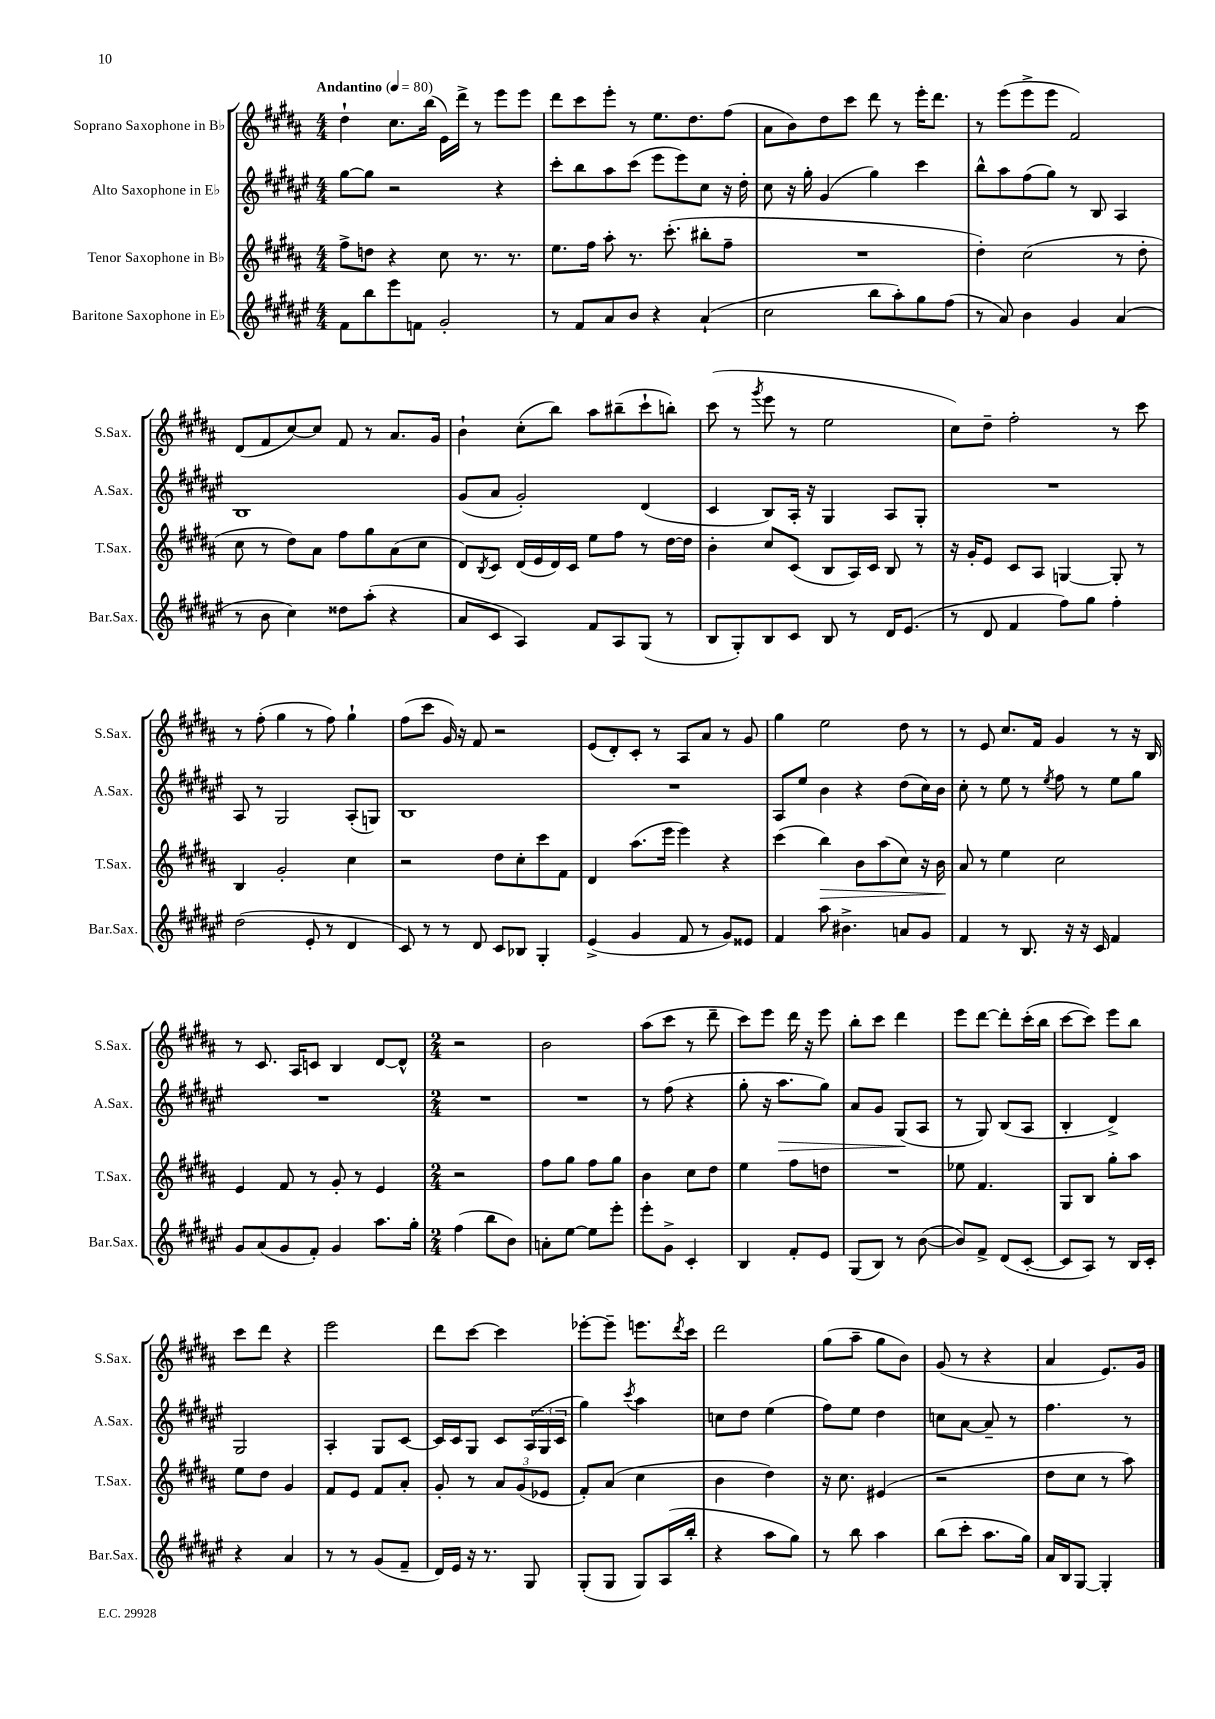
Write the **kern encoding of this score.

**kern	**kern	**dynam	**kern	**dynam	**kern
*part4	*part3	*part3	*part2	*part2	*part1
*staff4	*staff3	*staff3	*staff2	*staff2	*staff1
*I"Baritone Saxophone in E♭	*I"Tenor Saxophone in B♭	*	*I"Alto Saxophone in E♭	*	*I"Soprano Saxophone in B♭
*I'Bar.Sax.	*I'T.Sax.	*	*I'A.Sax.	*	*I'S.Sax.
*clefG2	*clefG2	*	*clefG2	*	*clefG2
*k[f#c#g#d#a#e#]	*k[f#c#g#d#a#]	*	*k[f#c#g#d#a#e#]	*	*k[f#c#g#d#a#]
*M4/4	*M4/4	*	*M4/4	*	*M4/4
*MM80	*MM80	*	*MM80	*	*MM80
=1	=1	=1	=1	=1	=1
!	!	!	!	!	!LO:TX:a:B:t=Andantino
8f#\L	8ff#^\L	.	[8gg#\L	.	4dd#`\
8bb\	8ddn\J	.	8gg#\J]	.	.
8eee#\	4r	.	2r	.	8.cc#\L
8fn\J	.	.	.	.	.
.	.	.	.	.	(16bb\Jk
2g#'/	8cc#\	.	.	.	16e\LL)
.	.	.	.	.	16ddd#^\JJ
.	8.r	.	.	.	8r
.	.	.	4r	.	8eee\L
.	8.r	.	.	.	.
.	.	.	.	.	8eee\J
=2	=2	=2	=2	=2	=2
8r	8.ee\L	.	8ccc#'\L	.	8ddd#\L
8f#/L	.	.	8bb\	.	8ccc#\
.	16ff#\Jk	.	.	.	.
8a#/	8aa#'\	.	8aa#\	.	8eee'\J
8b/J	8.r	.	(8ccc#\J	.	8r
4r	.	.	8eee#\L	.	8.ee\L
.	(8.ccc#'\	.	.	.	.
.	.	.	8eee#\)	.	.
.	.	.	.	.	8.dd#\
(4a#`/	8bb#X'\L	.	8cc#\J	.	.
.	8ff#~\J	.	16r	.	(8ff#\J
.	.	.	16dd#'\	.	.
=3	=3	=3	=3	=3	=3
2cc#\	1r	.	8cc#\	.	8a#\L
.	.	.	16r	.	8b\)
.	.	.	16gg#'\	.	.
.	.	.	(4g#/	.	8dd#\
.	.	.	.	.	8ccc#\J
8bb\L	.	.	4gg#\)	.	8ddd#\
8aa#'\)	.	.	.	.	8r
8gg#\	.	.	4ccc#\	.	16eee'\KL
.	.	.	.	.	8.ddd#\J
(8ff#\J	.	.	.	.	.
=4	=4	=4	=4	=4	=4
8r	4dd#'\)	.	8bb^^\L	.	8r
8a#/)	.	.	8aa#\	.	(8eee\L
4b\	(2cc#\	.	(8ff#\	.	8eee^\
.	.	.	8gg#\J)	.	8eee\J
4g#/	.	.	8r	.	2f#/)
.	.	.	8B/	.	.
(4a#/	8r	.	4A#/	.	.
.	8dd#'\	.	.	.	.
!!LO:LB:g=z
=5	=5	=5	=5	=5	=5
8r	8cc#\	.	1B	.	(8d#/L
8b\	8r	.	.	.	8f#/
4cc#\)	8dd#\L)	.	.	.	[8cc#/)
.	8a#\J	.	.	.	8cc#/J]
8dd##X\L	8ff#\L	.	.	.	8f#/
(8aa#'\J	8gg#\	.	.	.	8r
4r	(8a#\	.	.	.	8.a#/L
.	8cc#\J	.	.	.	.
.	.	.	.	.	16g#/Jk
=6	=6	=6	=6	=6	=6
8a#/L	8d#/L)	.	(8g#/L	.	4b`\
.	8qB/	.	.	.	.
8c#/J	8c#/J	.	8a#/J	.	.
4A#/)	(16d#/LL	.	2g#'/)	.	(8cc#'\L
.	16e/	.	.	.	.
.	16d#/)	.	.	.	8bb\J)
.	16c#/JJ	.	.	.	.
8f#/L	8ee\L	.	.	.	8aa#\L
8A#/	8ff#\J	.	.	.	(8bb#X~\
(8G#/J	8r	.	(4d#/	.	8ccc#`\
8r	[16dd#\LL	.	.	.	8bbn'\J)
.	16dd#\JJ]	.	.	.	.
=7	=7	=7	=7	=7	=7
8B/L	4b'\	.	4c#/	.	(8ccc#\
8G#'/)	.	.	.	.	8r
.	.	.	.	.	8qggg#/
8B/	8cc#/L	.	8B/L)	.	8eee\
8c#/J	(8c#/J	.	16A#'/Jk	.	8r
.	.	.	16r	.	.
8B/	8B/L	.	4G#/	.	2ee\
8r	16A#/L)	.	.	.	.
.	16c#/JJ	.	.	.	.
16d#/KL	8B/	.	8A#/L	.	.
(8.e#/J	.	.	.	.	.
.	8r	.	8G#'/J	.	.
=8	=8	=8	=8	=8	=8
8r	16r	.	1r	.	8cc#\L)
.	16g#'/KL	.	.	.	.
8d#/	8e/J	.	.	.	8dd#~\J
4f#/	8c#/L	.	.	.	2ff#'\
.	8A#/J	.	.	.	.
8ff#\L)	[4Gn/	.	.	.	.
8gg#\J	.	.	.	.	.
4ff#'\	8G'/]	.	.	.	8r
.	8r	.	.	.	8ccc#\
!!LO:LB:g=z
=9	=9	=9	=9	=9	=9
(2dd#\	4B/	.	8A#/	.	8r
.	.	.	8r	.	(8ff#'\
.	2g#'/	.	2G#/	.	4gg#\
8e#'/	.	.	.	.	8r
8r	.	.	.	.	8ff#\)
4d#/	4cc#\	.	(8A#'/L	.	4gg#`\
.	.	.	8Gn/J)	.	.
=10	=10	=10	=10	=10	=10
8c#/)	2r	.	1B	.	(8ff#\L
8r	.	.	.	.	8ccc#\J
8r	.	.	.	.	16g#/)
.	.	.	.	.	16r
8d#/	.	.	.	.	8f#/
8c#/L	8dd#\L	.	.	.	2r
8B-X/J	8cc#'\	.	.	.	.
4G#'/	8ccc#\	.	.	.	.
.	8f#\J	.	.	.	.
=11	=11	=11	=11	=11	=11
(4e#^/	4d#/	.	1r	.	(8e/L
.	.	.	.	.	8d#'/)
4g#/	(8.aa#\L	.	.	.	8c#'/J
.	.	.	.	.	8r
.	16eee\Jk	.	.	.	.
8f#/	4eee\)	.	.	.	8A#/L
8r	.	.	.	.	8a#/J
8g#/L)	4r	.	.	.	8r
8e##X/J	.	.	.	.	8g#/
=12	=12	=12	=12	=12	=12
4f#/	(4ccc#\	.	8A#/L	.	4gg#\
.	.	.	8ee#/J	.	.
!	!	!LO:HP:b	!	!	!
8aa#\	4bb\)	>	4b\	.	2ee\
4.b#X^\	.	.	.	.	.
.	8b\L	.	4r	.	.
.	(8aa#\	.	.	.	.
8an/L	8cc#\J)	.	(8dd#\L	.	8dd#\
8g#/J	16r	.	16cc#\L)	.	8r
.	16b\	.	16b\JJ	.	.
.	.	]	.	.	.
=13	=13	=13	=13	=13	=13
4f#/	8a#/	.	8cc#'\	.	8r
.	8r	.	8r	.	8e/
8r	4ee\	.	8ee#\	.	8.cc#/L
8.B/	.	.	8r	.	.
.	.	.	.	.	16f#/Jk
.	.	.	8qee#/	.	.
.	2cc#\	.	8ff#\	.	4g#/
16r	.	.	.	.	.
16r	.	.	8r	.	.
16c#/	.	.	.	.	.
4f#/	.	.	8ee#\L	.	8r
.	.	.	8gg#\J	.	16r
.	.	.	.	.	16B/
!!LO:LB:g=z
=14	=14	=14	=14	=14	=14
8g#/L	4e/	.	1r	.	8r
(8a#/	.	.	.	.	8.c#/
8g#/	8f#/	.	.	.	.
.	.	.	.	.	16A#/KL
8f#'/J)	8r	.	.	.	8cn/J
4g#/	8g#'/	.	.	.	4B/
.	8r	.	.	.	.
8.aa#\L	4e/	.	.	.	[8d#/L
.	.	.	.	.	8d#^^/J]
16gg#'\Jk	.	.	.	.	.
=15	=15	=15	=15	=15	=15
*M2/4	*M2/4	*	*M2/4	*	*M2/4
(4ff#\	2r	.	2r	.	2r
8bb\L	.	.	.	.	.
8b\J)	.	.	.	.	.
=16	=16	=16	=16	=16	=16
8an'\L	8ff#\L	.	2r	.	2b\
[8ee#\J	8gg#\J	.	.	.	.
8ee#\L]	8ff#\L	.	.	.	.
8eee#'\J	8gg#\J	.	.	.	.
=17	=17	=17	=17	=17	=17
8eee#'\L	4b\	.	8r	.	(8aa#\L
8g#^\J	.	.	(8ff#\	.	8ccc#\J
4c#'/	8cc#\L	.	4r	.	8r
.	8dd#\J	.	.	.	8ddd#~\
=18	=18	=18	=18	=18	=18
4B/	4ee\	.	8gg#'\	.	8ccc#\L)
.	.	.	16r	.	8eee\J
!	!	!	!	!LO:HP:b	!
.	.	.	8.aa#\L	>	.
8f#'/L	8ff#\L	.	.	.	16ddd#\
.	.	.	.	.	16r
8e#/J	8ddn\J	.	8gg#\J)	.	8eee\
=19	=19	=19	=19	=19	=19
(8G#/L	2r	.	8a#/L	.	8bb'\L
8B/J)	.	.	8g#/J	.	8ccc#\J
8r	.	.	(8G#/L	.	4ddd#\
([8b\	.	.	8A#/J	]	.
=20	=20	=20	=20	=20	=20
8b/L])	8ee-X\	.	8r	.	8eee\L
8f#^/J	4.f#/	.	8G#/)	.	[8ddd#\J
(8d#/L	.	.	(8B/L	.	8ddd#'\L]
[8c#'/J	.	.	8A#/J	.	(16ccc#'\L
.	.	.	.	.	16bb\JJ
=21	=21	=21	=21	=21	=21
8c#/L]	8G#/L	.	4B'/	.	[8ccc#\L
8A#/J)	8B/J	.	.	.	8ccc#\J])
8r	8gg#'\L	.	4d#^/)	.	8eee\L
16B/LL	8aa#\J	.	.	.	8bb\J
16c#'/JJ	.	.	.	.	.
!!LO:LB:g=z
=22	=22	=22	=22	=22	=22
4r	8ee\L	.	2G#/	.	8ccc#\L
.	8dd#\J	.	.	.	8ddd#\J
4a#/	4g#/	.	.	.	4r
=23	=23	=23	=23	=23	=23
8r	8f#/L	.	4A#'/	.	2eee\
8r	8e/J	.	.	.	.
(8g#/L	8f#/L	.	8G#/L	.	.
8f#~/J	8a#'/J	.	[8c#/J	.	.
=24	=24	=24	=24	=24	=24
16d#/LL)	8g#'/	.	16c#/LL]	.	8ddd#\L
16e#/JJ	.	.	16c#/J	.	.
16r	8r	.	8G#/J	.	[8ccc#\J
8.r	.	.	.	.	.
.	12a#/L	.	8c#/L	.	4ccc#\]
.	(12g#/	.	.	.	.
8G#/	.	.	(24A#/L	.	.
.	12e-X/J	.	24G#/	.	.
.	.	.	24c#/JJ	.	.
=25	=25	=25	=25	=25	=25
(8G#'/L	8f#'/L)	.	4gg#\)	.	[8eee-X'\L
8G#/J	(8a#/J	.	.	.	8eee-~\J]
.	.	.	8qccc#/	.	.
8G#/L)	4cc#\	.	4aa#\	.	8.eeen\L
(16A#/L	.	.	.	.	.
.	.	.	.	.	8qddd#/
16bb'/JJ	.	.	.	.	16ccc#\Jk
=26	=26	=26	=26	=26	=26
4r	4b\	.	8ccn\L	.	2ddd#\
.	.	.	8dd#\J	.	.
8aa#\L	4dd#\)	.	(4ee#\	.	.
8gg#\J)	.	.	.	.	.
=27	=27	=27	=27	=27	=27
8r	16r	.	8ff#\L)	.	(8gg#\L
.	8.cc#\	.	.	.	.
8bb\	.	.	8ee#\J	.	8aa#~\J
4aa#\	(4e#X/	.	4dd#\	.	8gg#\L
.	.	.	.	.	8b\J)
=28	=28	=28	=28	=28	=28
(8bb\L	2r	.	8ccn\L	.	(8g#/
8ccc#'\J	.	.	[8a#\J	.	8r
8.aa#\L	.	.	8a#~/]	.	4r
.	.	.	8r	.	.
16gg#\Jk)	.	.	.	.	.
=29	=29	=29	=29	=29	=29
16a#/LL	8dd#\L	.	4.ff#\	.	4a#/
16B/J	.	.	.	.	.
[8G#/J	8cc#\J	.	.	.	.
4G#'/]	8r	.	.	.	8.e/L)
.	8aa#\)	.	8r	.	.
.	.	.	.	.	16g#/Jk
==	==	==	==	==	==
*-	*-	*-	*-	*-	*-
